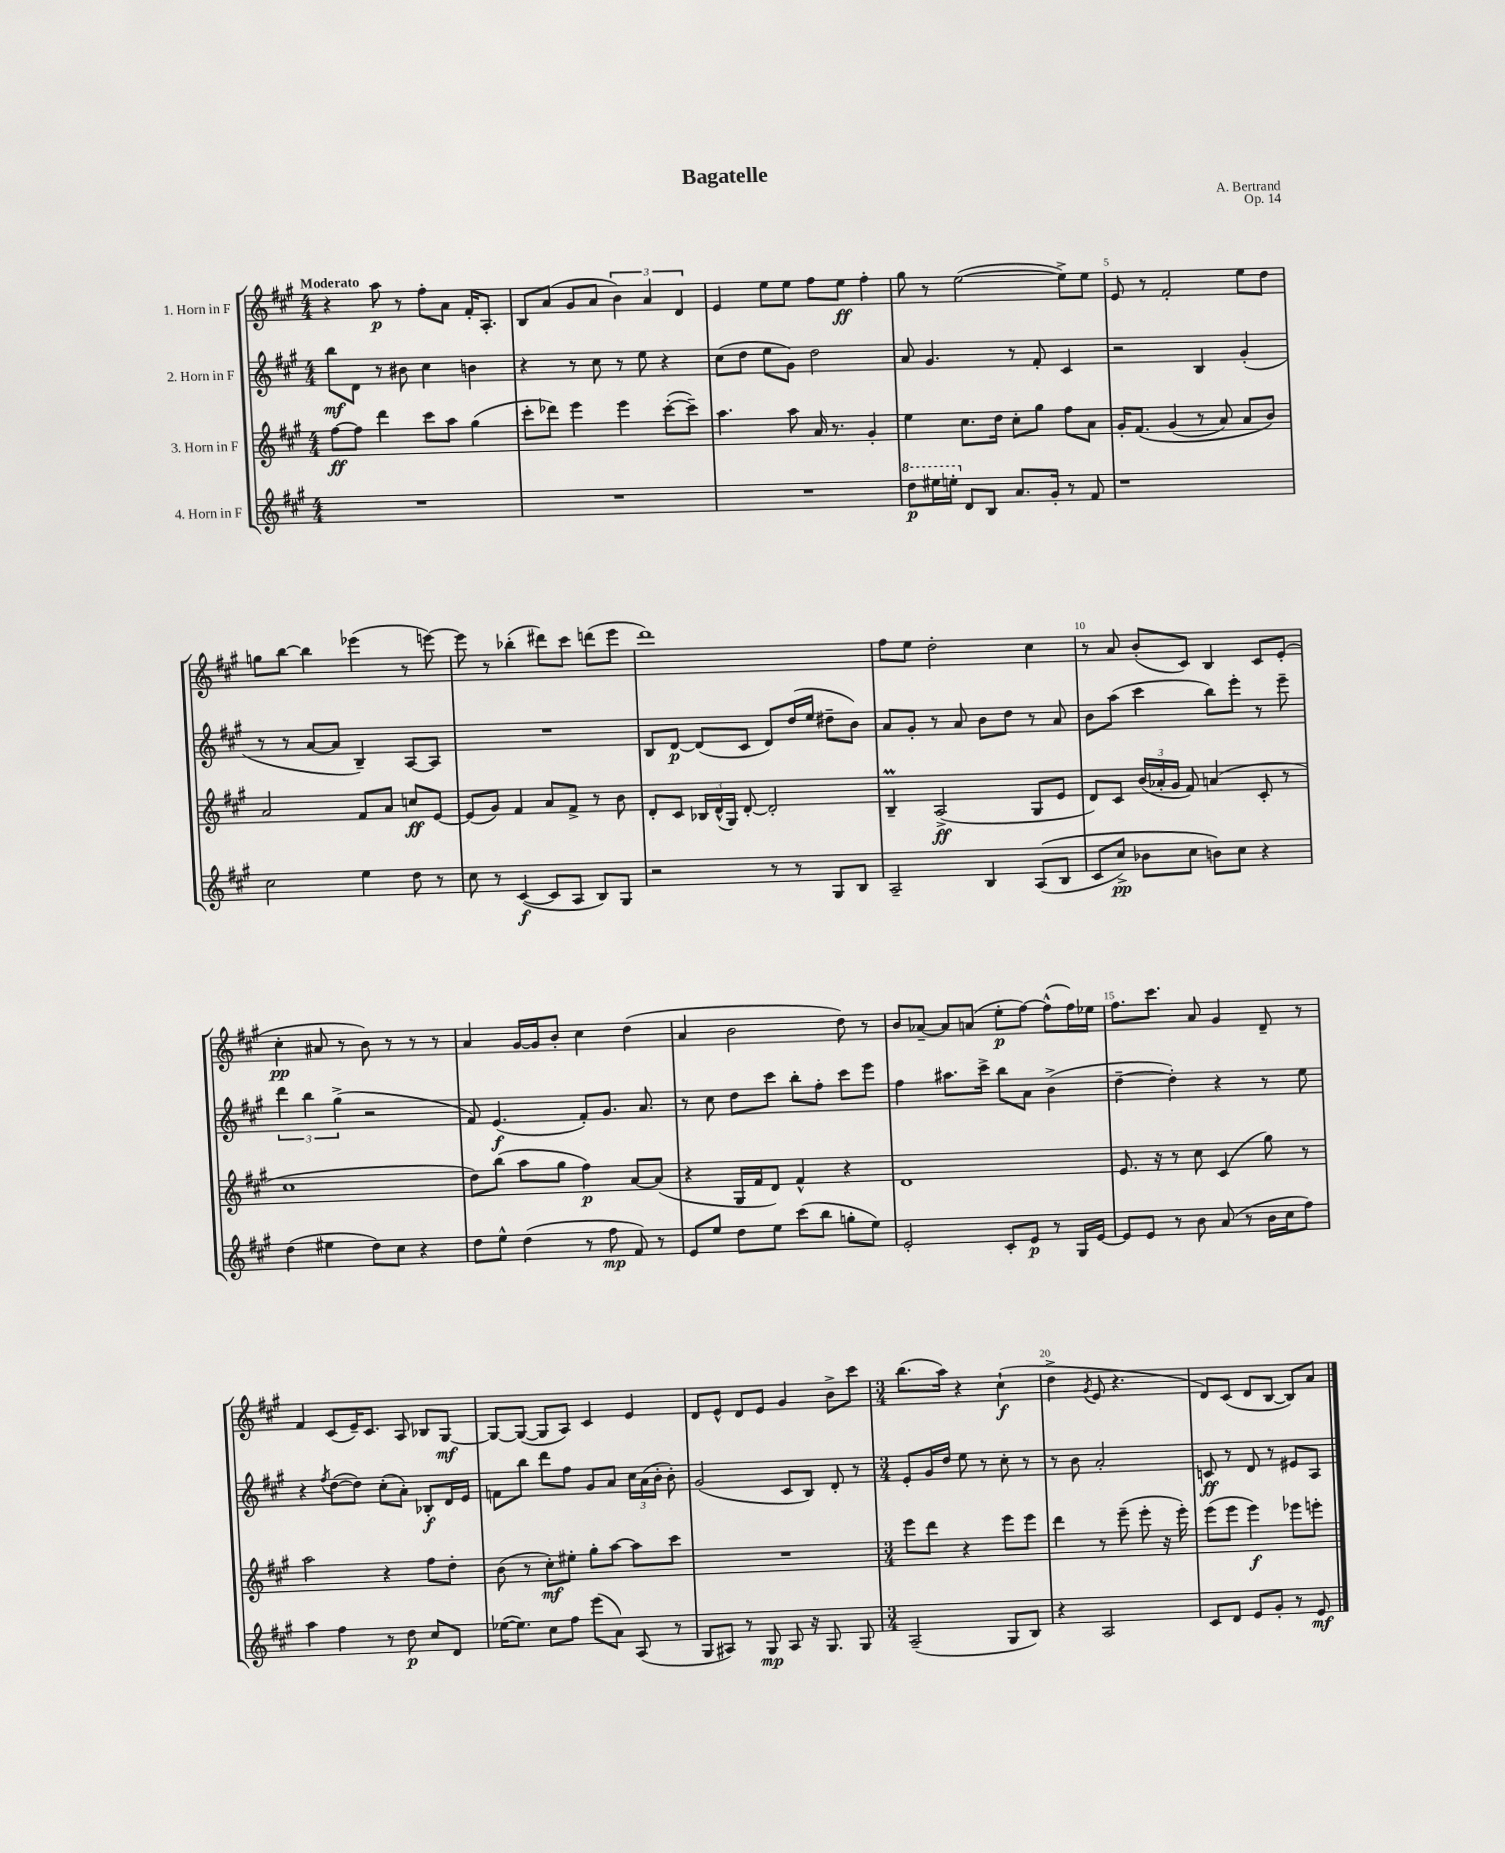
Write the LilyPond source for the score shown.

\header { title = "Bagatelle" composer = "A. Bertrand" opus = "Op. 14" }
<<
\new StaffGroup <<
\new Staff = "s0" \with { instrumentName = "1. Horn in F" } {
    \clef treble \key a \major \numericTimeSignature \time 4/4 \tempo "Moderato"
    \autoBeamOff r4 a''8\p r8 fis''8[-. a'8] fis'16[-. a8.]-. |
    b8[ a'8]( gis'8[ a'8] \tuplet 3/2 { b'4) a'4 d'4 } |
    e'4 e''8[ e''8] fis''8[ e''8]\ff fis''4-. |
    gis''8 r8 e''2~( e''8[->) e''8] |
    e'8 r8 fis'2-. e''8[ d''8] |
    g''8[ b''8]~ b''4 ees'''4( r8 e'''8~) |
    e'''8 r8 bes''4-.( dis'''8[) cis'''8] d'''8[( e'''8] |
    d'''1) |
    fis''8[ e''8] d''2-. cis''4 |
    r8 a'8 b'8[-.( cis'8]) b4 cis'8[ e'8]-.( |
    cis''4-.\pp ais'8 r8 b'8) r8 r8 r8 |
    a'4 gis'16[~ gis'16 b'8]-. cis''4 d''4( |
    a'4 b'2 d''8) r8 |
    b'8[ aes'8]~-- aes'8[ a'8]( e''8[-.\p fis''8]~) fis''8[-^( fis''16) ees''16] |
    fis''8.[ cis'''8.] a'8 gis'4 d'8-- r8 |
    fis'4 cis'8[( e'16--) cis'8.] a8 bes8[ gis8]~\mf |
    gis8[~ gis8]~( gis8[ a8]) cis'4 e'4 |
    d'8[ e'8]-^ d'8[ e'8] gis'4 b'8[-> cis'''8] |
    \numericTimeSignature \time 3/4 b''8.[( a''16]) r4 cis''4-!\f( |
    d''4-> \acciaccatura { gis'8 } e'8 r4. |
    d'8[) cis'8]( d'8[ b8]~ b8[) a'8] \bar "|." |
}
\new Staff = "s1" \with { instrumentName = "2. Horn in F" } {
    \clef treble \key a \major \numericTimeSignature \time 4/4
    \autoBeamOff b''8[\mf d'8] r8 bis'8 cis''4 b'4 |
    r4 r8 cis''8 r8 e''8 r4 |
    cis''8[( d''8] e''8[ gis'8]) d''2 |
    a'8 gis'4. r8 fis'8-. cis'4 |
    r2 b4 gis'4-.( |
    r8 r8 a'8[~ a'8] b4--) a8[~ a8] |
    R1 |
    b8[ d'8]~\p d'8[( cis'8] d'8[) d''16( e''16] dis''8[-- b'8]) |
    a'8[ gis'8]-. r8 a'8 b'8[ d''8] r8 a'8 |
    b'8[ a''8]( cis'''4 b''8[) e'''8]-. r8 e'''8-- |
    \tuplet 3/2 { d'''4 b''4 gis''4->( } r2 |
    fis'8) e'4.\f( fis'8[-.) gis'8.] a'8. |
    r8 cis''8 d''8[ cis'''8] b''8[-. fis''8]-. cis'''8[ e'''8] |
    fis''4 ais''8.[ cis'''16]-> b''8[ a'8] b'4->( |
    d''4~-- d''4-.) r4 r8 e''8 |
    r4 \acciaccatura { fis''8 } d''8[~( d''8]) cis''8[-.( a'8]-.) bes8[-.\f d'16 e'16] |
    f'8[ b''8] d'''8[ fis''8] gis'8[ a'8] \tuplet 3/2 { cis''16[ a'16( b'16]-. } b'8-.) |
    gis'2( cis'8[ b8]) d'8-. r8 |
    \numericTimeSignature \time 3/4 e'8[-. gis'16 d''16] e''8 r8 cis''8-. r8 |
    r8 b'8 a'2-. |
    c'8\ff r8 d'8 r8 eis'8[ a8] \bar "|." |
}
\new Staff = "s2" \with { instrumentName = "3. Horn in F" } {
    \clef treble \key a \major \numericTimeSignature \time 4/4
    \autoBeamOff fis''8[~\ff fis''8] d'''4 cis'''8[ a''8] gis''4( |
    cis'''8[-. des'''8]) e'''4 e'''4 cis'''8[~-.( cis'''8]--) |
    a''4. a''8 a'16 r8. gis'4-. |
    e''4 cis''8.[ d''16] cis''8[-. gis''8] fis''8[ a'8] |
    gis'16[-. fis'8.]\( gis'4( r8 a'8) a'8[ b'8]\) |
    a'2 fis'8[ a'8] c''8[\ff e'8]~ |
    e'8[( gis'8]) fis'4 a'8[ fis'8]-> r8 b'8 |
    d'8[-. cis'8] \tuplet 3/2 { bes16[ d'16-^( gis16]) } d'8~-. d'2-. |
    b4--\prall a2->\ff( gis8[ e'8] |
    d'8[) cis'8] \tuplet 3/2 { b'16[( aes'16-. gis'16] } fis'8) a'4( cis'8-. r8 |
    cis''1 |
    d''8[) b''8]( a''8[ gis''8] fis''4\p) a'8[~ a'8]( |
    r4 gis16[ fis'16 d'8]) fis'4-^ r4 |
    d'1 |
    e'8. r16 r8 cis''8 cis'4( gis''8) r8 |
    a''2 r4 fis''8[ d''8]-. |
    b'8( r8 cis''8[-.\mf) eis''8]-. gis''8[-. a''8]~ a''8[ cis'''8] |
    R1 |
    \numericTimeSignature \time 3/4 e'''8[ d'''8] r4 e'''8[ e'''8] |
    d'''4 r8 e'''8--( e'''8-. r16 e'''16-.) |
    e'''8[( e'''8] e'''4\f) ees'''8[ e'''8]-. \bar "|." |
}
\new Staff = "s3" \with { instrumentName = "4. Horn in F" } {
    \clef treble \key a \major \numericTimeSignature \time 4/4
    \autoBeamOff R1 |
    R1 |
    R1 |
    \ottava #1 d'''8[\p eis'''16 e'''16]-. \ottava #0 d'8[ b8] a'8.[ gis'16]-. r8 fis'8 |
    r1 |
    cis''2 e''4 d''8 r8 |
    cis''8 r8 cis'4~\f( cis'8[ a8] b8[) gis8] |
    r2 r8 r8 gis8[ b8] |
    a2-- b4 a8[(\( b8] |
    cis'8[ cis''8]->\pp) bes'8[ cis''8] b'8[\) cis''8] r4 |
    d''4( eis''4 d''8[) cis''8] r4 |
    d''8[ e''8]-^ d''4( r8 fis''8\mp fis'8) r8 |
    e'8[ e''8] d''8[ e''8] cis'''8[( b''8] g''8[-. e''8]) |
    e'2-. cis'8[-. e'8]\p r8 gis16[ e'16]~ |
    e'8[ e'8] r8 b'8 a'8( r8 b'16[ cis''16 fis''8]) |
    a''4 fis''4 r8 d''8\p cis''8[ d'8] |
    ees''16[~( ees''8.]) cis''8[ fis''8] e'''8[( a'8]) a8( r8 |
    gis8[ ais8]) r8 gis8\mp ais8 r16 gis8. gis8 |
    \numericTimeSignature \time 3/4 a2--( gis8[ b8]) |
    r4 a2 |
    cis'8[ d'8] e'8[ gis'8]-. r8 e'8\mf \bar "|." |
}
>>
>>
\layout { \context { \Score \override BarNumber.break-visibility = ##(#f #t #t) barNumberVisibility = #(every-nth-bar-number-visible 5) } }
